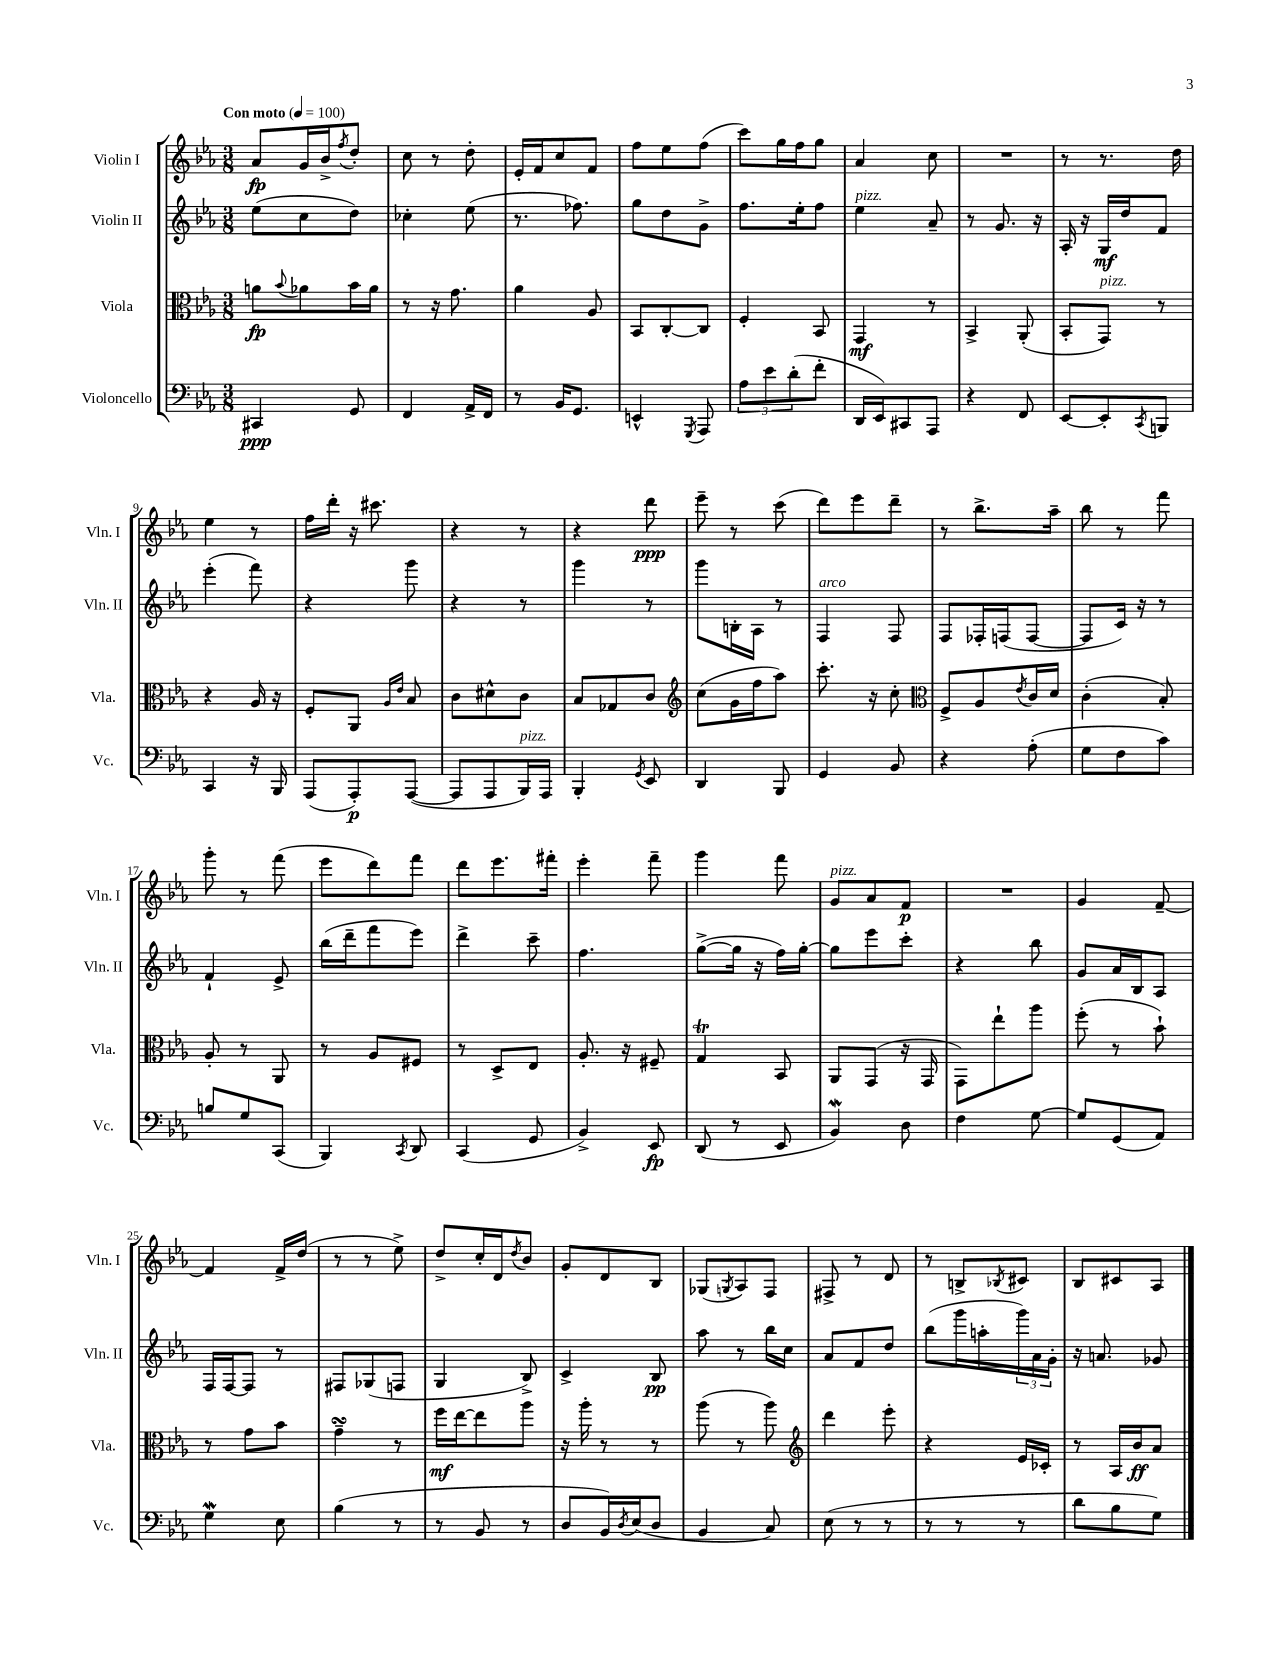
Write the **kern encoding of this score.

**kern	**dynam	**kern	**dynam	**kern	**dynam	**kern	**dynam
*part4	*part4	*part3	*part3	*part2	*part2	*part1	*part1
*staff4	*staff4	*staff3	*staff3	*staff2	*staff2	*staff1	*staff1
*I"Violoncello	*	*I"Viola	*	*I"Violin II	*	*I"Violin I	*
*I'Vc.	*	*I'Vla.	*	*I'Vln. II	*	*I'Vln. I	*
*clefF4	*	*clefC3	*	*clefG2	*	*clefG2	*
*k[b-e-a-]	*	*k[b-e-a-]	*	*k[b-e-a-]	*	*k[b-e-a-]	*
*M3/8	*	*M3/8	*	*M3/8	*	*M3/8	*
*MM100	*	*MM100	*	*MM100	*	*MM100	*
=1	=1	=1	=1	=1	=1	=1	=1
!	!	!	!	!	!	!LO:TX:a:B:t=Con moto	!
4CC#X/	ppp	8an\L	fp	(8ee-\L	.	8a-/L	fp
.	.	8qqb-/	.	.	.	.	.
.	.	8a-X\	.	8cc\	.	16g/L	.
.	.	.	.	.	.	16b-^/J	.
.	.	.	.	.	.	8qff/	.
8GG/	.	16b-\L	.	8dd\J)	.	8dd'/J	.
.	.	16a-\JJ	.	.	.	.	.
=2	=2	=2	=2	=2	=2	=2	=2
4FF/	.	8r	.	4cc-X'\	.	8cc\	.
.	.	16r	.	.	.	8r	.
.	.	8.g\	.	.	.	.	.
16AA-^/LL	.	.	.	(8ee-\	.	8dd'\	.
16FF/JJ	.	.	.	.	.	.	.
=3	=3	=3	=3	=3	=3	=3	=3
8r	.	4a-\	.	8.r	.	16e-'/LL	.
.	.	.	.	.	.	16f/J	.
16BB-/KL	.	.	.	.	.	8cc/	.
8.GG/J	.	.	.	8.ff-X\)	.	.	.
.	.	8A-/	.	.	.	8f/J	.
=4	=4	=4	=4	=4	=4	=4	=4
4EEn^^/	.	8BB-/L	.	8gg\L	.	8ff\L	.
.	.	[8C'/	.	8dd\	.	8ee-\	.
8qGGG/	.	.	.	.	.	.	.
8AAA-/	.	8C/J]	.	8g^\J	.	(8ff\J	.
=5	=5	=5	=5	=5	=5	=5	=5
12A-\L	.	4F'/	.	8.ff\L	.	8ccc\L)	.
12e-\	.	.	.	.	.	.	.
.	.	.	.	.	.	16gg\L	.
(12d'\	.	.	.	.	.	.	.
.	.	.	.	16ee-'\k	.	16ff\J	.
8f'\J	.	8BB-/	.	8ff\J	.	8gg\J	.
=6	=6	=6	=6	=6	=6	=6	=6
!	!	!	!	!LO:TX:a:i:t=pizz.	!	!	!
16DD/LL	.	4GG/	mf	4ee-\	.	4a-/	.
16EE-/J)	.	.	.	.	.	.	.
8CC#X/	.	.	.	.	.	.	.
8AAA-/J	.	8r	.	8a-~/	.	8cc\	.
=7	=7	=7	=7	=7	=7	=7	=7
4r	.	4BB-^/	.	8r	.	4.r	.
.	.	.	.	8.g/	.	.	.
8FF/	.	(8AA-'/	.	.	.	.	.
.	.	.	.	16r	.	.	.
=8	=8	=8	=8	=8	=8	=8	=8
[8EE-/L	.	8BB-'/L	.	16A-'/	.	8r	.
.	.	.	.	16r	.	.	.
!	!	!LO:TX:a:i:t=pizz.	!	!	!	!	!
8EE-'/]	.	8GG/J)	.	16G/LL	mf	8.r	.
.	.	.	.	16dd/J	.	.	.
8qCC/	.	.	.	.	.	.	.
8BBBn/J	.	8r	.	8f/J	.	.	.
.	.	.	.	.	.	16dd\	.
!!LO:LB:g=z
=9	=9	=9	=9	=9	=9	=9	=9
4CC/	.	4r	.	(4eee-'\	.	4ee-\	.
16r	.	16A-/	.	8fff\)	.	8r	.
16BBB-/	.	16r	.	.	.	.	.
=10	=10	=10	=10	=10	=10	=10	=10
(8AAA-/L	.	8F'/L	.	4r	.	16ff\LL	.
.	.	.	.	.	.	16ddd'\JJ	.
8AAA-'/)	p	8AA-/J	.	.	.	16r	.
.	.	.	.	.	.	8.ccc#X\	.
.	.	16qqA-/LL	.	.	.	.	.
.	.	16qqe-/JJ	.	.	.	.	.
([8AAA-/J	.	8B-/	.	8ggg\	.	.	.
=11	=11	=11	=11	=11	=11	=11	=11
8AAA-/L]	.	8c\L	.	4r	.	4r	.
8AAA-/	.	8d#X^^\	.	.	.	.	.
!LO:TX:a:i:t=pizz.	!	!	!	!	!	!	!
16BBB-/L)	.	8c\J	.	8r	.	8r	.
16AAA-/JJ	.	.	.	.	.	.	.
=12	=12	=12	=12	=12	=12	=12	=12
4BBB-'/	.	8B-/L	.	4ggg\	.	4r	.
.	.	8G-X/	.	.	.	.	.
8qGG/	.	.	.	.	.	.	.
8EE-/	.	8c/J	.	8r	.	8ddd\	ppp
=13	=13	=13	=13	=13	=13	=13	=13
*	*	*clefG2	*	*	*	*	*
4DD/	.	(8cc\L	.	8ggg\L	.	8eee-~\	.
.	.	16g\L	.	16Bn'\L	.	8r	.
.	.	16ff\J	.	16A-\JJ	.	.	.
8BBB-/	.	8aa-\J)	.	8r	.	(8ccc\	.
=14	=14	=14	=14	=14	=14	=14	=14
!	!	!	!	!LO:TX:a:i:t=arco	!	!	!
4GG/	.	8.ccc'\	.	4F/	.	8ddd\L)	.
.	.	.	.	.	.	8eee-\	.
.	.	16r	.	.	.	.	.
8BB-/	.	8cc'\	.	8F/	.	8ddd~\J	.
=15	=15	=15	=15	=15	=15	=15	=15
*	*	*clefC3	*	*	*	*	*
4r	.	8F^/L	.	8F/L	.	8r	.
.	.	8A-/	.	16F-X'/L	.	8.bb-^\L	.
.	.	.	.	(16Fn/J	.	.	.
.	.	8qe-/	.	.	.	.	.
(8A-'\	.	16c/L	.	[8F/J	.	.	.
.	.	16d/JJ	.	.	.	16aa-~\Jk	.
=16	=16	=16	=16	=16	=16	=16	=16
8G\L	.	(4c'\	.	8F/L]	.	8bb-\	.
8F\	.	.	.	16c/Jk)	.	8r	.
.	.	.	.	16r	.	.	.
8c\J)	.	8B-'/)	.	8r	.	8fff\	.
!!LO:LB:g=z
=17	=17	=17	=17	=17	=17	=17	=17
8Bn/L	.	8A-'/	.	4f`/	.	8ggg'\	.
8G/	.	8r	.	.	.	8r	.
(8CC/J	.	8AA-/	.	8e-^/	.	(8fff\	.
=18	=18	=18	=18	=18	=18	=18	=18
4BBB-/)	.	8r	.	(16bb-\LL	.	8eee-\L	.
.	.	.	.	16ddd~\J	.	.	.
.	.	8A-/L	.	8fff\	.	8ddd\)	.
8qCC/	.	.	.	.	.	.	.
8DD/	.	8F#X/J	.	8eee-\J)	.	8fff\J	.
=19	=19	=19	=19	=19	=19	=19	=19
(4CC/	.	8r	.	4ddd^\	.	8ddd\L	.
.	.	8D^/L	.	.	.	8.eee-\	.
8GG/	.	8E-/J	.	8ccc~\	.	.	.
.	.	.	.	.	.	16fff#X'\Jk	.
=20	=20	=20	=20	=20	=20	=20	=20
4BB-^/)	.	8.A-'/	.	4.ff\	.	4eee-'\	.
.	.	16r	.	.	.	.	.
8EE-/	fp	8F#X~/	.	.	.	8fff~\	.
=21	=21	=21	=21	=21	=21	=21	=21
(8DD/	.	4Gt/	.	([8gg^\L	.	4ggg\	.
8r	.	.	.	16gg\Jk]	.	.	.
.	.	.	.	16r	.	.	.
8EE-/	.	8BB-/	.	16ff\LL)	.	8fff\	.
.	.	.	.	[16gg'\JJ	.	.	.
=22	=22	=22	=22	=22	=22	=22	=22
!	!	!	!	!	!	!LO:TX:a:i:t=pizz.	!
4BB-W/)	.	8AA-/L	.	8gg\L]	.	8g/L	.
.	.	(8GG/J	.	8eee-\	.	8a-/	.
8D\	.	16r	.	8ccc'\J	.	8f/J	p
.	.	16GG/	.	.	.	.	.
=23	=23	=23	=23	=23	=23	=23	=23
4F\	.	8GG\L)	.	4r	.	4.r	.
.	.	8ee-`\	.	.	.	.	.
[8G\	.	8aa-\J	.	8bb-\	.	.	.
=24	=24	=24	=24	=24	=24	=24	=24
8G/L]	.	(8ff'\	.	8g/L	.	4g/	.
(8GG/	.	8r	.	16a-/L	.	.	.
.	.	.	.	16B-/J	.	.	.
8AA-/J)	.	8b-`\)	.	8A-/J	.	[8f~/	.
!!LO:LB:g=z
=25	=25	=25	=25	=25	=25	=25	=25
4GW\	.	8r	.	16F/LL	.	4f/]	.
.	.	.	.	[16F/J	.	.	.
.	.	8g\L	.	8F/J]	.	.	.
8E-\	.	8b-\J	.	8r	.	16f^/LL	.
.	.	.	.	.	.	(16dd/JJ	.
=26	=26	=26	=26	=26	=26	=26	=26
(4B-\	.	4gsSsS~\	.	8F#X/L	.	8r	.
.	.	.	.	(8G-X/	.	8r	.
8r	.	8r	.	8Fn/J	.	8ee-^\)	.
=27	=27	=27	=27	=27	=27	=27	=27
8r	.	16ff\LL	mf	4G/	.	8dd^/L	.
.	.	[16ee-\J	.	.	.	.	.
8BB-/	.	8ee-\]	.	.	.	16cc'/L	.
.	.	.	.	.	.	16d/J	.
.	.	.	.	.	.	8qdd/	.
8r	.	8aa-\J	.	8B-^/)	.	8b-/J	.
=28	=28	=28	=28	=28	=28	=28	=28
8D/L	.	16r	.	4c^/	.	8g'/L	.
.	.	16aa-'\	.	.	.	.	.
16BB-/L)	.	8r	.	.	.	8d/	.
8qD/	.	.	.	.	.	.	.
(16E-/J	.	.	.	.	.	.	.
8D/J	.	8r	.	8B-/	pp	8B-/J	.
=29	=29	=29	=29	=29	=29	=29	=29
4BB-/	.	(8aa-\	.	8aa-\	.	(8G-X/L	.
.	.	.	.	.	.	8qGn/	.
.	.	8r	.	8r	.	8A-/)	.
8C/)	.	8aa-\)	.	16bb-\LL	.	8F/J	.
.	.	.	.	16cc\JJ	.	.	.
=30	=30	=30	=30	=30	=30	=30	=30
*	*	*clefG2	*	*	*	*	*
(8E-\	.	4ddd\	.	8a-/L	.	8F#X^/	.
8r	.	.	.	8f/	.	8r	.
8r	.	8eee-'\	.	8dd/J	.	8d/	.
=31	=31	=31	=31	=31	=31	=31	=31
8r	.	4r	.	(8bb-\L	.	8r	.
8r	.	.	.	16ggg\L	.	8Bn^/L	.
.	.	.	.	16aan'\	.	.	.
.	.	.	.	.	.	8qB-X/	.
8r	.	16e-/LL	.	24ggg\)	.	8c#X/J	.
.	.	.	.	24a-\	.	.	.
.	.	16c-X'/JJ	.	.	.	.	.
.	.	.	.	24g'\JJ	.	.	.
=32	=32	=32	=32	=32	=32	=32	=32
8d\L	.	8r	.	16r	.	8B-/L	.
.	.	.	.	8.an/	.	.	.
8B-\	.	16A-/LL	.	.	.	8c#X/	.
.	.	16b-/J	ff	.	.	.	.
8G\J)	.	8a-/J	.	8g-X/	.	8A-/J	.
==	==	==	==	==	==	==	==
*-	*-	*-	*-	*-	*-	*-	*-
